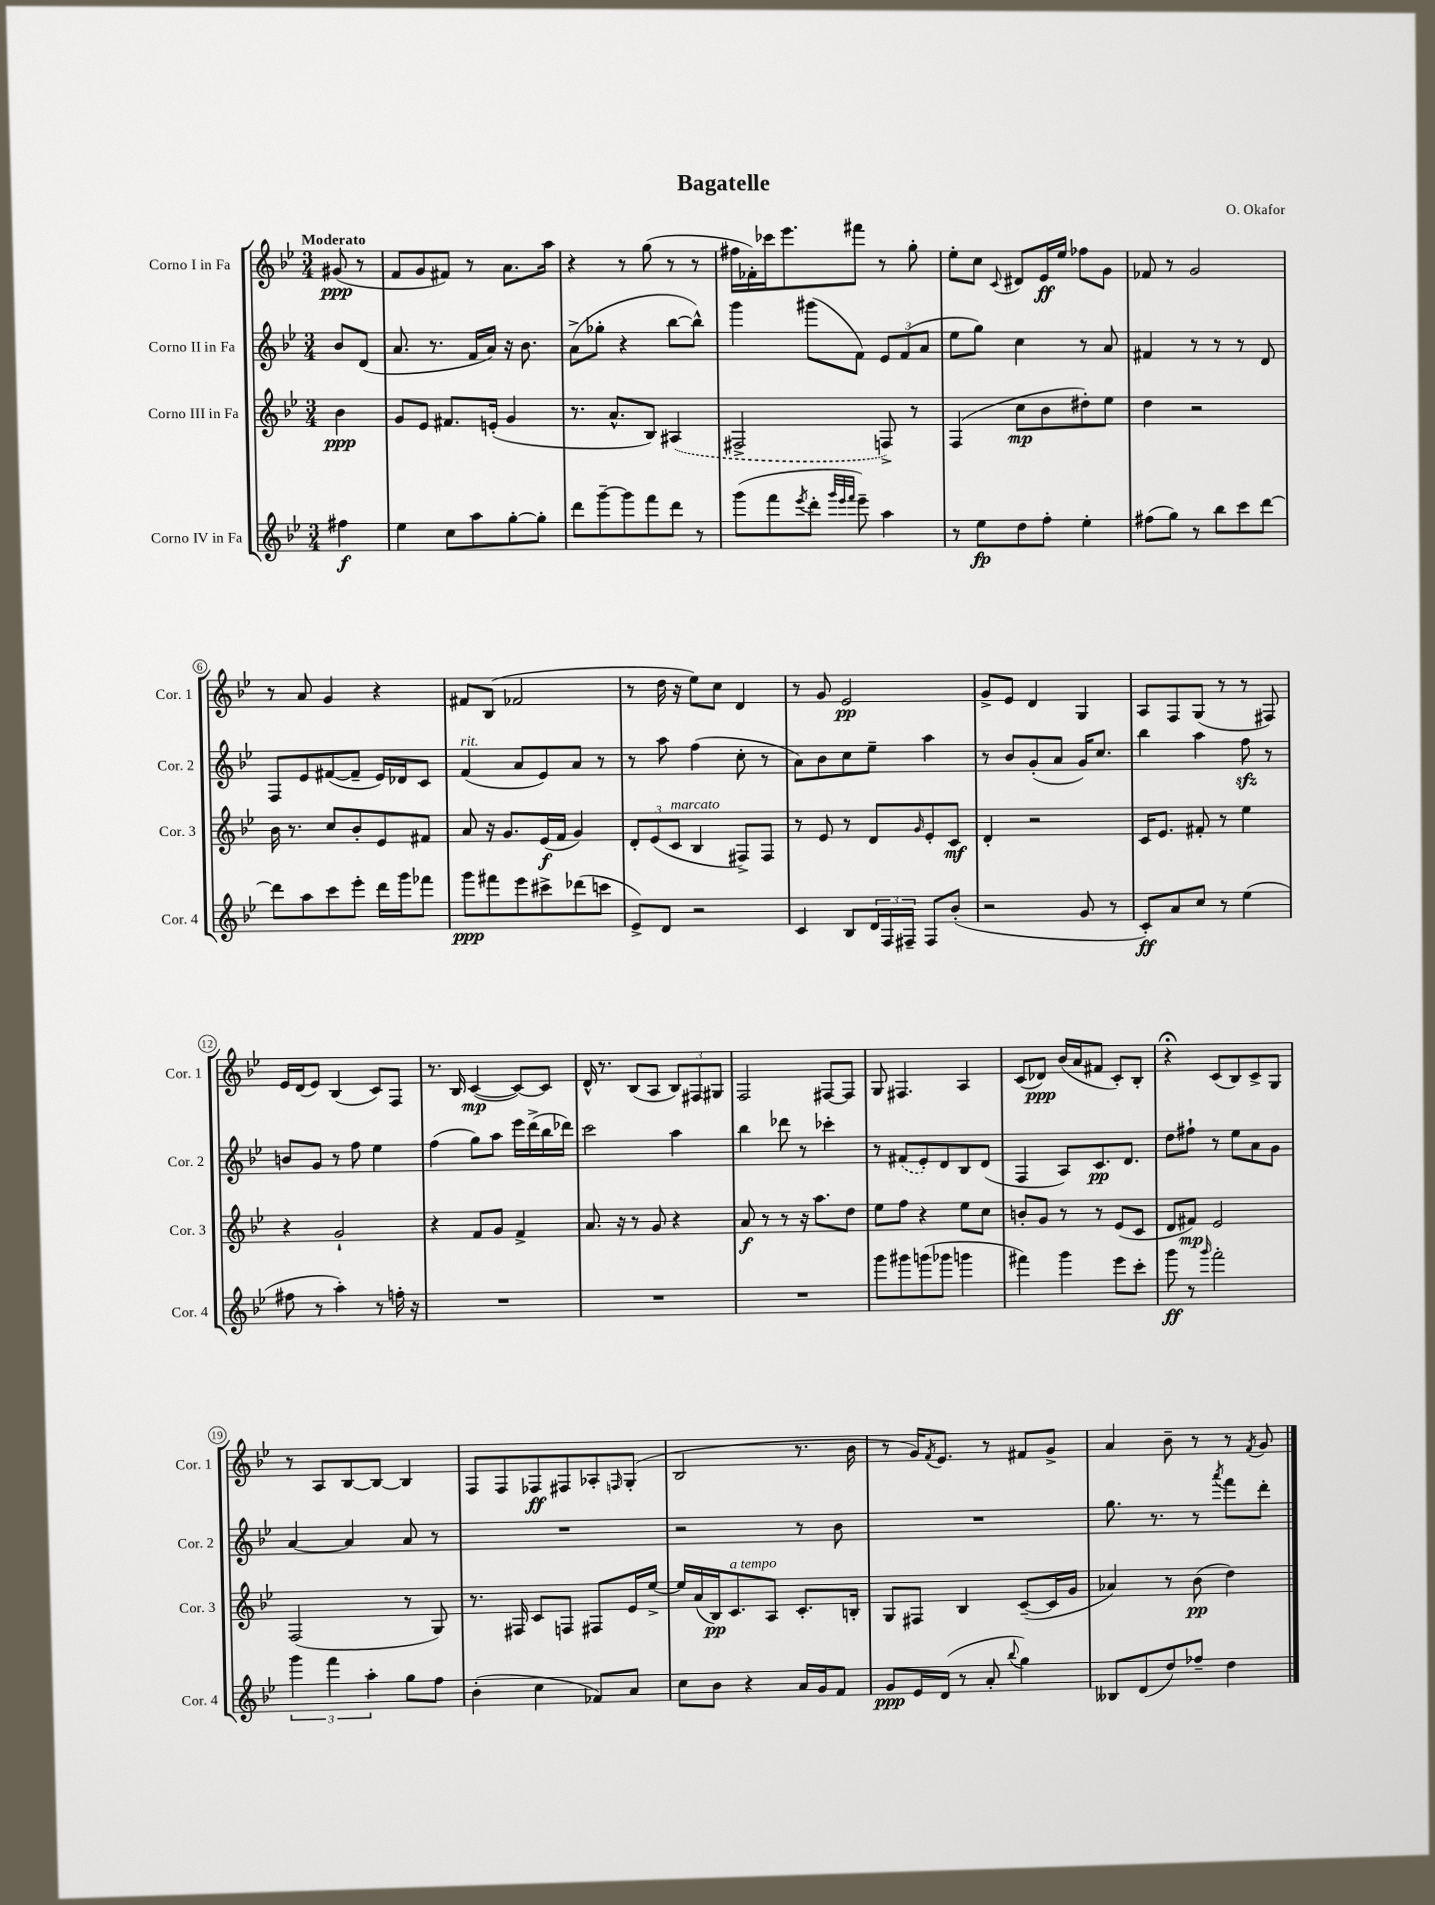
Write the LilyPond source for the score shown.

\header { title = "Bagatelle" composer = "O. Okafor" }
<<
\new StaffGroup <<
\new Staff = "s0" \with { instrumentName = "Corno I in Fa" shortInstrumentName = "Cor. 1" } {
    \clef treble \key bes \major \numericTimeSignature \time 3/4 \partial 4 \tempo "Moderato"
    gis'8\ppp( r8 |
    f'8 g'8 fis'8) r8 a'8. a''16 |
    r4 r8 g''8( r8 r8 |
    fis''16 fes'16-.) ces'''16 ees'''8. fis'''8 r8 g''8-. |
    ees''8-. c''8 \appoggiatura { c'8 } dis'8 ees'16\ff ees''16 fes''8 g'8 |
    fes'8 r8 g'2 |
    r8 a'8 g'4 r4 |
    fis'8 bes8( fes'2 |
    r8 d''16 r16 ees''8) c''8 d'4 |
    r8 g'8 ees'2\pp |
    g'8-> ees'8 d'4 g4 |
    a8 f8 g8( r8 r8 fis8) |
    ees'16 d'16( ees'8) bes4( c'8) f8 |
    r8. bes16 c'4~\mp( c'8~) c'8 |
    d'16-^ r8. bes8( a8 \tuplet 3/2 { bes8) fis8 gis8 } |
    f2 fis8~ fis8 |
    g8 fis4. a4 |
    c'8( des'8\ppp) bes'16( a'16 fis'8 c'8-.) bes8-. |
    r4\fermata c'8( bes8) c'8-> g8 |
    r8 a8 bes8~ bes8~ bes4 |
    f8 f8 fes8\ff fis8 aes8-. \grace { f16 } g8-.( |
    bes2 r8. bes'16 |
    r8 g'16) \acciaccatura { f'8 } ees'8. r8 fis'8 g'8-> |
    a'4 bes'8-- r8 r8 \acciaccatura { f'8 } g'8 \bar "|." |
}
\new Staff = "s1" \with { instrumentName = "Corno II in Fa" shortInstrumentName = "Cor. 2" } {
    \clef treble \key bes \major \numericTimeSignature \time 3/4 \partial 4
    bes'8 d'8( |
    a'8. r8. f'16 a'16) r16 bes'8. |
    a'8->( ges''8-. r4 bes''8~ bes''8-^) |
    g'''4 gis'''8( f'8) \tuplet 3/2 { ees'8 f'8( a'8 } |
    ees''8 g''8) c''4 r8 a'8 |
    fis'4 r8 r8 r8 d'8 |
    f8 ees'8 fis'8~( fis'8-- ees'16) des'16 c'8 |
    f'4^\markup { \italic "rit." }( a'8 ees'8) a'8 r8 |
    r8 a''8 f''4( c''8-. r8 |
    a'8) bes'8 c''8 ees''8-- a''4 |
    r8 bes'8 g'8-.( a'8 g'16) c''8. |
    bes''4 a''4 f''8\sfz r8 |
    b'8 g'8 r8 f''8 ees''4 |
    f''4( g''8) a''8 ees'''16 d'''16->( bes''16 des'''16) |
    c'''2 a''4 |
    bes''4 des'''8 r8 ces'''4-. |
    r8 \once \slurDashed fis'8( ees'8-.) d'8 bes8 d'8( |
    f4 a8) c'8.\pp d'8. |
    d''8 fis''8-! r8 ees''8 a'8 g'8 |
    a'4~ a'4 a'8 r8 |
    R2. |
    r2 r8 bes'8 |
    R2. |
    g''8. r8. r8 \acciaccatura { a'''8 } f'''8 d'''8-. \bar "|." |
}
\new Staff = "s2" \with { instrumentName = "Corno III in Fa" shortInstrumentName = "Cor. 3" } {
    \clef treble \key bes \major \numericTimeSignature \time 3/4 \partial 4
    bes'4\ppp |
    g'8 ees'8 fis'8. e'16-.( g'4 |
    r8. a'8.-^ bes8) \once \slurDashed ais4( |
    fis2-> f8->) r8 |
    f4( c''8\mp bes'8 dis''8-.) ees''8 |
    d''4 r2 |
    bes'16 r8. c''8 bes'8-. ees'8 fis'8 |
    a'8 r16 g'8. ees'16\f( f'16 g'4) |
    \tuplet 3/2 { d'8-. ees'8( c'8^\markup { \italic "marcato" } } bes4 fis8->) fis8 |
    r8 ees'8 r8 d'8 \grace { g'16 } ees'8-. c'8\mf |
    d'4-. r2 |
    c'16 ees'8. fis'8-. r8 ees''4 |
    r4 g'2-! |
    r4 f'8 g'8 f'4-> |
    a'8. r16 r8 g'8 r4 |
    a'8\f r8 r8 r16 a''8. d''8 |
    ees''8 f''8 r4 ees''8 c''8 |
    b'8-. g'8 r8 r8 ees'8( c'8 |
    d'8 fis'8\mp) ees'2 |
    f2( r8 g8) |
    r8. fis16 c'8 f8 fis8 ees'16 ees''16~-> |
    ees''16 a'16( bes16\pp) c'8.^\markup { \italic "a tempo" } a8 c'8.-. b16-. |
    g8 fis8 bes4 c'8~--( c'16 g'16 |
    aes'4) r8 bes'8\pp( d''4) \bar "|." |
}
\new Staff = "s3" \with { instrumentName = "Corno IV in Fa" shortInstrumentName = "Cor. 4" } {
    \clef treble \key bes \major \numericTimeSignature \time 3/4 \partial 4
    fis''4\f |
    ees''4 c''8 a''8 g''8~-. g''8-. |
    d'''8 g'''8~-- g'''8 f'''8 d'''8 r8 |
    g'''8( f'''8 \acciaccatura { ees'''8 } d'''8-. \grace { g'''32 ees'''32 f'''32 } ees'''8--) a''4 |
    r8 ees''8\fp d''8 f''8-. ees''4-. |
    fis''8( g''8) r8 bes''8 c'''8 d'''8~ |
    d'''8 a''8 c'''8 ees'''8-. d'''16 g'''16 fes'''8 |
    g'''8\ppp fis'''8 ees'''8 cis'''8-> des'''8( c'''8 |
    ees'8->) d'8 r2 |
    c'4 bes8 \tuplet 3/2 { d'16 f16 fis16-- } fis8 bes'8-.( |
    r2 g'8 r8 |
    c'8-.\ff) a'8 c''8 r8 ees''4( |
    fis''8 r8 a''4-.) r8 f''16-. r16 |
    R2. |
    R2. |
    R2. |
    g'''8 gis'''8 g'''8( ges'''8 g'''4 |
    fis'''4) g'''4 ees'''8 c'''8-. |
    g'''8\ff r8 \grace { g'''16 } f'''2-. |
    \tuplet 3/2 { g'''4 f'''4 a''4-. } g''8 f''8 |
    bes'4-.( c''4 fes'8) a'8 |
    c''8 bes'8 r4 a'16 g'16 f'8 |
    g'8\ppp ees'16 d'16( r8 a'8-. \appoggiatura { bes''8 } g''4) |
    beses8 d'8( d''8) fes''8-- d''4 \bar "|." |
}
>>
>>
\layout { \context { \Score \override BarNumber.stencil = #(make-stencil-circler 0.1 0.3 ly:text-interface::print) } }
